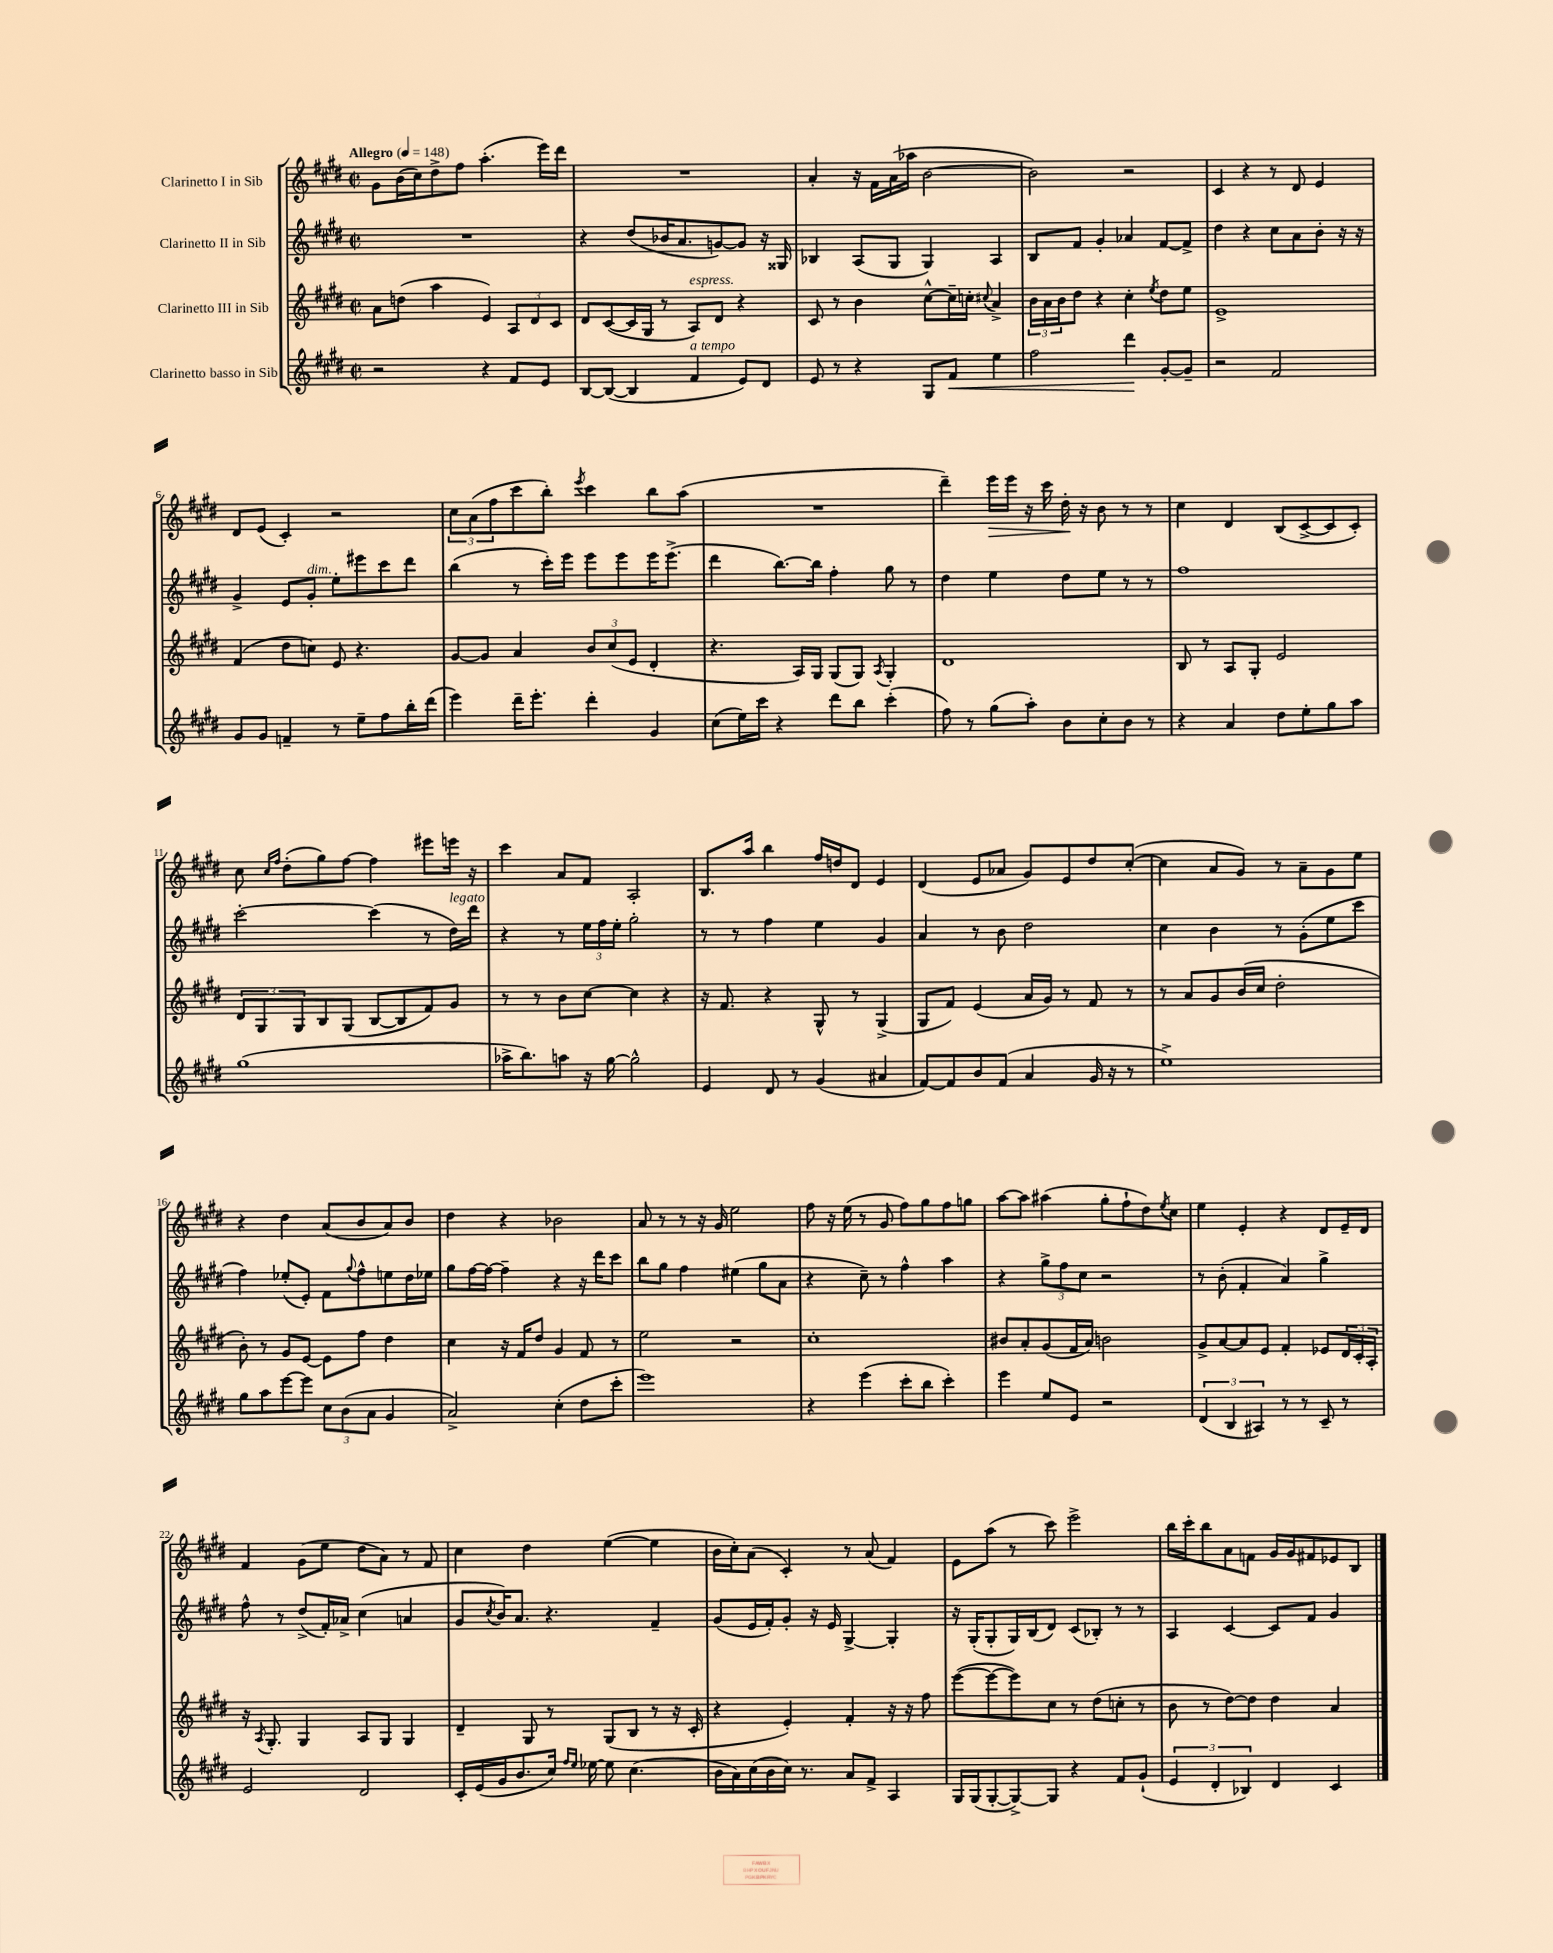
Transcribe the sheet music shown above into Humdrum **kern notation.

**kern	**dynam	**kern	**kern	**kern	**dynam
*part4	*part4	*part3	*part2	*part1	*part1
*staff4	*staff4	*staff3	*staff2	*staff1	*staff1
*I"Clarinetto basso in Sib	*	*I"Clarinetto III in Sib	*I"Clarinetto II in Sib	*I"Clarinetto I in Sib	*
*clefG2	*	*clefG2	*clefG2	*clefG2	*
*k[f#c#g#d#]	*	*k[f#c#g#d#]	*k[f#c#g#d#]	*k[f#c#g#d#]	*
*M2/2	*	*M2/2	*M2/2	*M2/2	*
*met(c|)	*	*met(c|)	*met(c|)	*met(c|)	*
*MM148	*	*MM148	*MM148	*MM148	*
=1	=1	=1	=1	=1	=1
!	!	!	!	!LO:TX:a:B:t=Allegro	!
2r	.	8a\L	1r	8g#\L	.
.	.	(8ddn\J	.	(16b\L	.
.	.	.	.	16cc#\J)	.
.	.	4aa\	.	8dd#^\	.
.	.	.	.	8ff#\J	.
4r	.	4e/)	.	(4.aa'\	.
8f#/L	.	12A/L	.	.	.
.	.	12d#/	.	.	.
8e/J	.	.	.	16eee\LL)	.
.	.	12c#/J	.	.	.
.	.	.	.	16ddd#\JJ	.
=2	=2	=2	=2	=2	=2
[8B/L	.	8d#/L	4r	1r	.
(8B/J_	.	([8c#/	.	.	.
4B/]	.	16c#/L]	(8dd#/L	.	.
.	.	16G#/JJ	.	.	.
.	.	8r	16b-X/K	.	.
.	.	.	8.a/	.	.
!	!	!LO:TX:a:i:t=espress.	!	!	!
!LO:TX:a:i:t=a tempo	!	!	!	!	!
4f#/	.	8A/L)	.	.	.
.	.	8d#/J	[8gn/)	.	.
8e/L)	.	4r	8g/J]	.	.
8d#/J	.	.	16r	.	.
.	.	.	16G##X/	.	.
=3	=3	=3	=3	=3	=3
8e/	.	8c#/	4B-X/	4a'/	.
8r	.	8r	.	.	.
4r	.	4b\	(8A/L	16r	.
.	.	.	.	16f#\LL	.
.	.	.	8G#/J	(16a\	.
.	.	.	.	16aa-X\JJ	.
8G#/L	.	[8cc#^^\L	4G#/)	[2b\	.
!	!LO:HP:b	!	!	!	!
8f#/J	<	16cc#~\L]	.	.	.
.	.	16ccn'\JJ	.	.	.
.	.	8qqcc#X/	.	.	.
4ee\	.	4a^/	4A/	.	.
=4	=4	=4	=4	=4	=4
2ff#\	.	24b\LL	8B/L	2b\])	.
.	.	24a\	.	.	.
.	.	24b\J	.	.	.
.	.	8dd#\J	8f#/J	.	.
.	.	4r	4g#'/	.	.
4ddd#\	.	4cc#'\	4a-X/	2r	.
.	.	8qee/	.	.	.
[8g#'/L	[	8dd#\L	[8f#/L	.	.
8g#~/J]	.	8ee\J	8f#^/J]	.	.
=5	=5	=5	=5	=5	=5
2r	.	1e^	4dd#\	4c#/	.
.	.	.	4r	4r	.
2f#/	.	.	8cc#\L	8r	.
.	.	.	8a\	8d#/	.
.	.	.	8b'\J	4e/	.
.	.	.	16r	.	.
.	.	.	16r	.	.
!!LO:LB:g=z
=6	=6	=6	=6	=6	=6
8g#/L	.	(4f#/	4g#^/	8d#/L	.
8g#/J	.	.	.	(8e/J	.
4fn~/	.	8dd#\L	8e/L	4c#'/)	.
!	!	!	!LO:TX:a:i:t=dim.	!	!
.	.	8ccn\J)	8g#'/J	.	.
8r	.	8e/	8ee'\L	2r	.
8ee~\L	.	4.r	8eee#X\	.	.
8ff#\	.	.	8ccc#\	.	.
16bb'\L	.	.	8ddd#\J	.	.
(16ddd#\JJ	.	.	.	.	.
=7	=7	=7	=7	=7	=7
4eee\)	.	[8g#/L	(4bb\	12cc#\L	.
.	.	.	.	(12a\	.
.	.	8g#/J]	.	.	.
.	.	.	.	12ff#\	.
16ddd#~\KL	.	4a/	8r	8ccc#\	.
8.eee'\J	.	.	.	.	.
.	.	.	16ccc#'\LL)	8bb'\J)	.
.	.	.	16eee\JJ	.	.
.	.	.	.	8qeee/	.
4ddd#'\	.	12b/L	8eee\L	4ccc#\	.
.	.	(12cc#/	.	.	.
.	.	.	8eee\	.	.
.	.	12e/J	.	.	.
4g#/	.	4d#'/	16eee\K	8bb\L	.
.	.	.	(8.eee^\J	.	.
.	.	.	.	(8aa\J	.
=8	=8	=8	=8	=8	=8
(8cc#\L	.	4.r	4ddd#\	1r	.
16ee\L)	.	.	.	.	.
16ccc#\JJ	.	.	.	.	.
4r	.	.	[8.bb\L)	.	.
.	.	16A/LL)	.	.	.
.	.	16G#/JJ	16bb\Jk]	.	.
8ddd#\L	.	(8G#/L	4ff#'\	.	.
8bb\J	.	8G#/J)	.	.	.
.	.	8qA/	.	.	.
(4ccc#'\	.	4G#'/	8gg#\	.	.
.	.	.	8r	.	.
=9	=9	=9	=9	=9	=9
8ff#\)	.	1d#	4dd#\	4ddd#~\)	.
8r	.	.	.	.	.
!	!	!	!	!	!LO:HP:b
(8gg#\L	.	.	4ee\	16eee\LL	>
.	.	.	.	16eee\JJ	.
8aa'\J)	.	.	.	16r	.
.	.	.	.	16ccc#\	.
8b\L	.	.	8dd#\L	16dd#'\	.
.	.	.	.	16r	]
8cc#'\	.	.	8ee\J	8b\	.
8b\J	.	.	8r	8r	.
8r	.	.	8r	8r	.
=10	=10	=10	=10	=10	=10
4r	.	8B/	1ff#	4cc#\	.
.	.	8r	.	.	.
4a/	.	8A/L	.	4d#/	.
.	.	8G#'/J	.	.	.
8dd#\L	.	2e/	.	(8B/L	.
8ee'\	.	.	.	[8c#^/	.
8gg#\	.	.	.	8c#/]	.
8aa\J	.	.	.	8c#'/J)	.
!!LO:LB:g=z
=11	=11	=11	=11	=11	=11
(1gg#	.	12d#/L	[2ccc#'\	8cc#\	.
.	.	12G#/	.	.	.
.	.	.	.	16qqcc#/LL	.
.	.	.	.	16qqff#/JJ	.
.	.	.	.	(8dd#'\L	.
.	.	12G#/	.	.	.
.	.	8B/	.	8gg#\)	.
.	.	(8G#/J	.	[8ff#\J	.
.	.	[8B/L	(4ccc#\]	4ff#\]	.
.	.	8B/]	.	.	.
.	.	8f#/)	8r	8eee#X\L	.
!	!	!	!LO:TX:a:i:t=legato	!	!
.	.	8g#/J	16dd#\LL)	16eeen\Jk	.
.	.	.	16ddd#\JJ	16r	.
=12	=12	=12	=12	=12	=12
16aa-X^\KL	.	8r	4r	4ccc#\	.
8.bb\)	.	.	.	.	.
.	.	8r	.	.	.
8aan\J	.	8b\L	8r	8a/L	.
16r	.	[8cc#\J	24ee\LL	8f#/J	.
.	.	.	24ff#\	.	.
[16gg#\	.	.	.	.	.
.	.	.	24ee'\JJ	.	.
2gg#^^\]	.	4cc#\]	2gg#'\	2A'/	.
.	.	4r	.	.	.
=13	=13	=13	=13	=13	=13
4e/	.	16r	8r	8.B/L	.
.	.	8.f#/	.	.	.
.	.	.	8r	.	.
.	.	.	.	16aa/Jk	.
8d#/	.	4r	4ff#\	4bb\	.
8r	.	.	.	.	.
(4g#/	.	8G#^^/	4ee\	16ff#/LL	.
.	.	.	.	16ddn/J	.
.	.	8r	.	8d#/J	.
4a#X/	.	(4G#^/	4g#/	4e/	.
=14	=14	=14	=14	=14	=14
[8f#/L)	.	8G#/L	4a/	(4d#/	.
8f#/]	.	8f#/J)	.	.	.
8b/	.	(4e/	8r	8e/L	.
(8f#/J	.	.	8b\	8a-X/J	.
4a/	.	16a/LL	2dd#\	8g#/L)	.
.	.	16g#/JJ)	.	.	.
.	.	8r	.	8e/	.
16g#/	.	8f#/	.	8dd#/	.
16r	.	.	.	.	.
8r	.	8r	.	([8cc#'/J	.
=15	=15	=15	=15	=15	=15
1ee^)	.	8r	4cc#\	4cc#\]	.
.	.	8a/L	.	.	.
.	.	8g#/	4b\	8a/L	.
.	.	(16b/L	.	8g#/J)	.
.	.	16cc#/JJ	.	.	.
.	.	2dd#'\	8r	8r	.
.	.	.	(8g#'\L	8a~\L	.
.	.	.	8ee\	8g#\	.
.	.	.	8ccc#\J	8ee\J	.
!!LO:LB:g=z
=16	=16	=16	=16	=16	=16
8gg#\L	.	8b'\)	4ff#\)	4r	.
8aa\	.	8r	.	.	.
[8eee\	.	8g#/L	(8ee-X'/L	4dd#\	.
8eee\J]	.	[8e/J	8e'/J)	.	.
12cc#\L	.	8e\L]	8f#\L	(8a/L	.
(12b\	.	.	.	.	.
.	.	.	8qqgg#/	.	.
.	.	8ff#\J	8ff#^^\	8b/	.
12a\J	.	.	.	.	.
4g#/	.	4dd#\	8een\	8a/)	.
.	.	.	16dd#\L	8b/J	.
.	.	.	16ee-X\JJ	.	.
=17	=17	=17	=17	=17	=17
2a^/)	.	4cc#\	8gg#\L	4dd#\	.
.	.	.	[16ff#\L	.	.
.	.	.	16ff#\JJ_	.	.
.	.	16r	4ff#~\]	4r	.
.	.	16f#/KL	.	.	.
.	.	8dd#/J	.	.	.
(4cc#'\	.	4g#/	4r	2b-X\	.
8dd#\L	.	8f#/	16r	.	.
.	.	.	16ddd#\KL	.	.
8ccc#'\J	.	8r	8ccc#\J	.	.
=18	=18	=18	=18	=18	=18
1eee)	.	2ee\	8bb\L	8a/	.
.	.	.	8gg#\J	8r	.
.	.	.	4ff#\	8r	.
.	.	.	.	16r	.
.	.	.	.	16g#/	.
.	.	2r	(4ee#X\	2ee\	.
.	.	.	8gg#\L	.	.
.	.	.	8a\J	.	.
=19	=19	=19	=19	=19	=19
4r	.	1cc#'	4r	8ff#\	.
.	.	.	.	16r	.
.	.	.	.	(16ee\	.
(4eee\	.	.	8cc#~\)	8r	.
.	.	.	8r	8g#/	.
8ccc#'\L	.	.	4ff#^^\	8ff#\L)	.
8bb\J	.	.	.	8gg#\	.
4ccc#'\)	.	.	4aa\	8ff#\	.
.	.	.	.	8ggn\J	.
=20	=20	=20	=20	=20	=20
4eee\	.	8b#X/L	4r	[8aa\L	.
.	.	8a'/	.	8aa\J]	.
8ee/L	.	(8g#/	12gg#^\L	(4aa#X\	.
.	.	.	12ff#\	.	.
8e/J	.	16f#/L	.	.	.
.	.	.	12cc#\J	.	.
.	.	16a/JJ)	.	.	.
2r	.	2bn\	2r	8gg#'\L	.
.	.	.	.	8ff#`\	.
.	.	.	.	8dd#\)	.
.	.	.	.	8qee/	.
.	.	.	.	8cc#\J	.
=21	=21	=21	=21	=21	=21
(6d#/	.	8g#^/L	8r	4ee\	.
.	.	[8a/	(8b'\	.	.
6B/	.	.	.	.	.
.	.	8a/]	4f#'/	4e'/	.
6A#X/)	.	.	.	.	.
.	.	8e/J	.	.	.
8r	.	4f#'/	4a/)	4r	.
8r	.	.	.	.	.
8c#~/	.	8e-X/L	4gg#^\	8d#/L	.
8r	.	24d#/L	.	16e~/L	.
.	.	24c#'/	.	.	.
.	.	.	.	16d#/JJ	.
.	.	24A'/JJ	.	.	.
!!LO:LB:g=z
=22	=22	=22	=22	=22	=22
2e/	.	16r	8ff#^^\	4f#/	.
.	.	8qA/	.	.	.
.	.	8.G#'/	.	.	.
.	.	.	8r	.	.
.	.	4G#/	(8dd#^/L	(8g#\L	.
.	.	.	16f#'/L)	8ee\J	.
.	.	.	16a-X^/JJ	.	.
2d#/	.	8A/L	(4cc#\	8dd#\L	.
.	.	8G#/J	.	8a\J)	.
.	.	4G#/	4an/	8r	.
.	.	.	.	8f#/	.
=23	=23	=23	=23	=23	=23
16c#'/LL	.	4d#~/	8g#/L	4cc#\	.
(16e/	.	.	.	.	.
.	.	.	8qcc#/	.	.
16g#/J	.	.	16b/K)	.	.
8.b/	.	.	8.a/J	.	.
.	.	8G#/	.	4dd#\	.
16cc#/Jk)	.	8r	4.r	.	.
16qqff#/LL	.	.	.	.	.
16qqee/JJ	.	.	.	.	.
[16ee-X\	.	.	.	.	.
8ee-\]	.	(8G#/L	.	([4ee\	.
(4.cc#\	.	8B/J	.	.	.
.	.	8r	4f#~/	4ee\]	.
.	.	16r	.	.	.
.	.	16c#'/	.	.	.
=24	=24	=24	=24	=24	=24
16b\LL	.	4r	(8g#/L	16b\LL	.
16a\)	.	.	.	16cc#'\J)	.
(16cc#\	.	.	16e/L	(8a\J	.
16b\	.	.	16f#'/J)	.	.
16cc#\JJ)	.	4e'/)	8g#'/J	4c#'/)	.
8.r	.	.	.	.	.
.	.	.	16r	.	.
.	.	.	16e/	.	.
8a/L	.	4f#'/	[4G#^/	8r	.
8f#^/J	.	.	.	(8a/	.
4A/	.	16r	4G#'/]	4f#/)	.
.	.	16r	.	.	.
.	.	8ff#\	.	.	.
=25	=25	=25	=25	=25	=25
16G#/LL	.	([8eee\L	16r	8e\L	.
(16G#/J	.	.	(16G#'/KL	.	.
[8G#'/	.	8eee\_	8G#'/	(8aa\J	.
8G#^/_)	.	8eee\])	16G#/L)	8r	.
.	.	.	(16B/J	.	.
8G#/J]	.	8cc#\J	8d#/J)	8ccc#\)	.
4r	.	8r	(8c#/L	2eee^\	.
.	.	(8dd#\L	8B-X'/J)	.	.
8f#/L	.	8ccn'\J	8r	.	.
(8g#`/J	.	8r	8r	.	.
=26	=26	=26	=26	=26	=26
6e/	.	8b\	4A/	16bb\LL	.
.	.	.	.	16ccc#'\J	.
.	.	8r	.	8bb\	.
6d#'/	.	.	.	.	.
.	.	[8dd#\L)	[4c#/	8a\	.
6B-X/)	.	.	.	.	.
.	.	8dd#\J]	.	8fn\J	.
4d#/	.	4dd#\	8c#/L]	16g#/LL	.
.	.	.	.	16g#/J	.
.	.	.	8f#/J	8f#X/	.
4c#/	.	4a/	4g#/	8e-X/	.
.	.	.	.	8B/J	.
==	==	==	==	==	==
*-	*-	*-	*-	*-	*-
